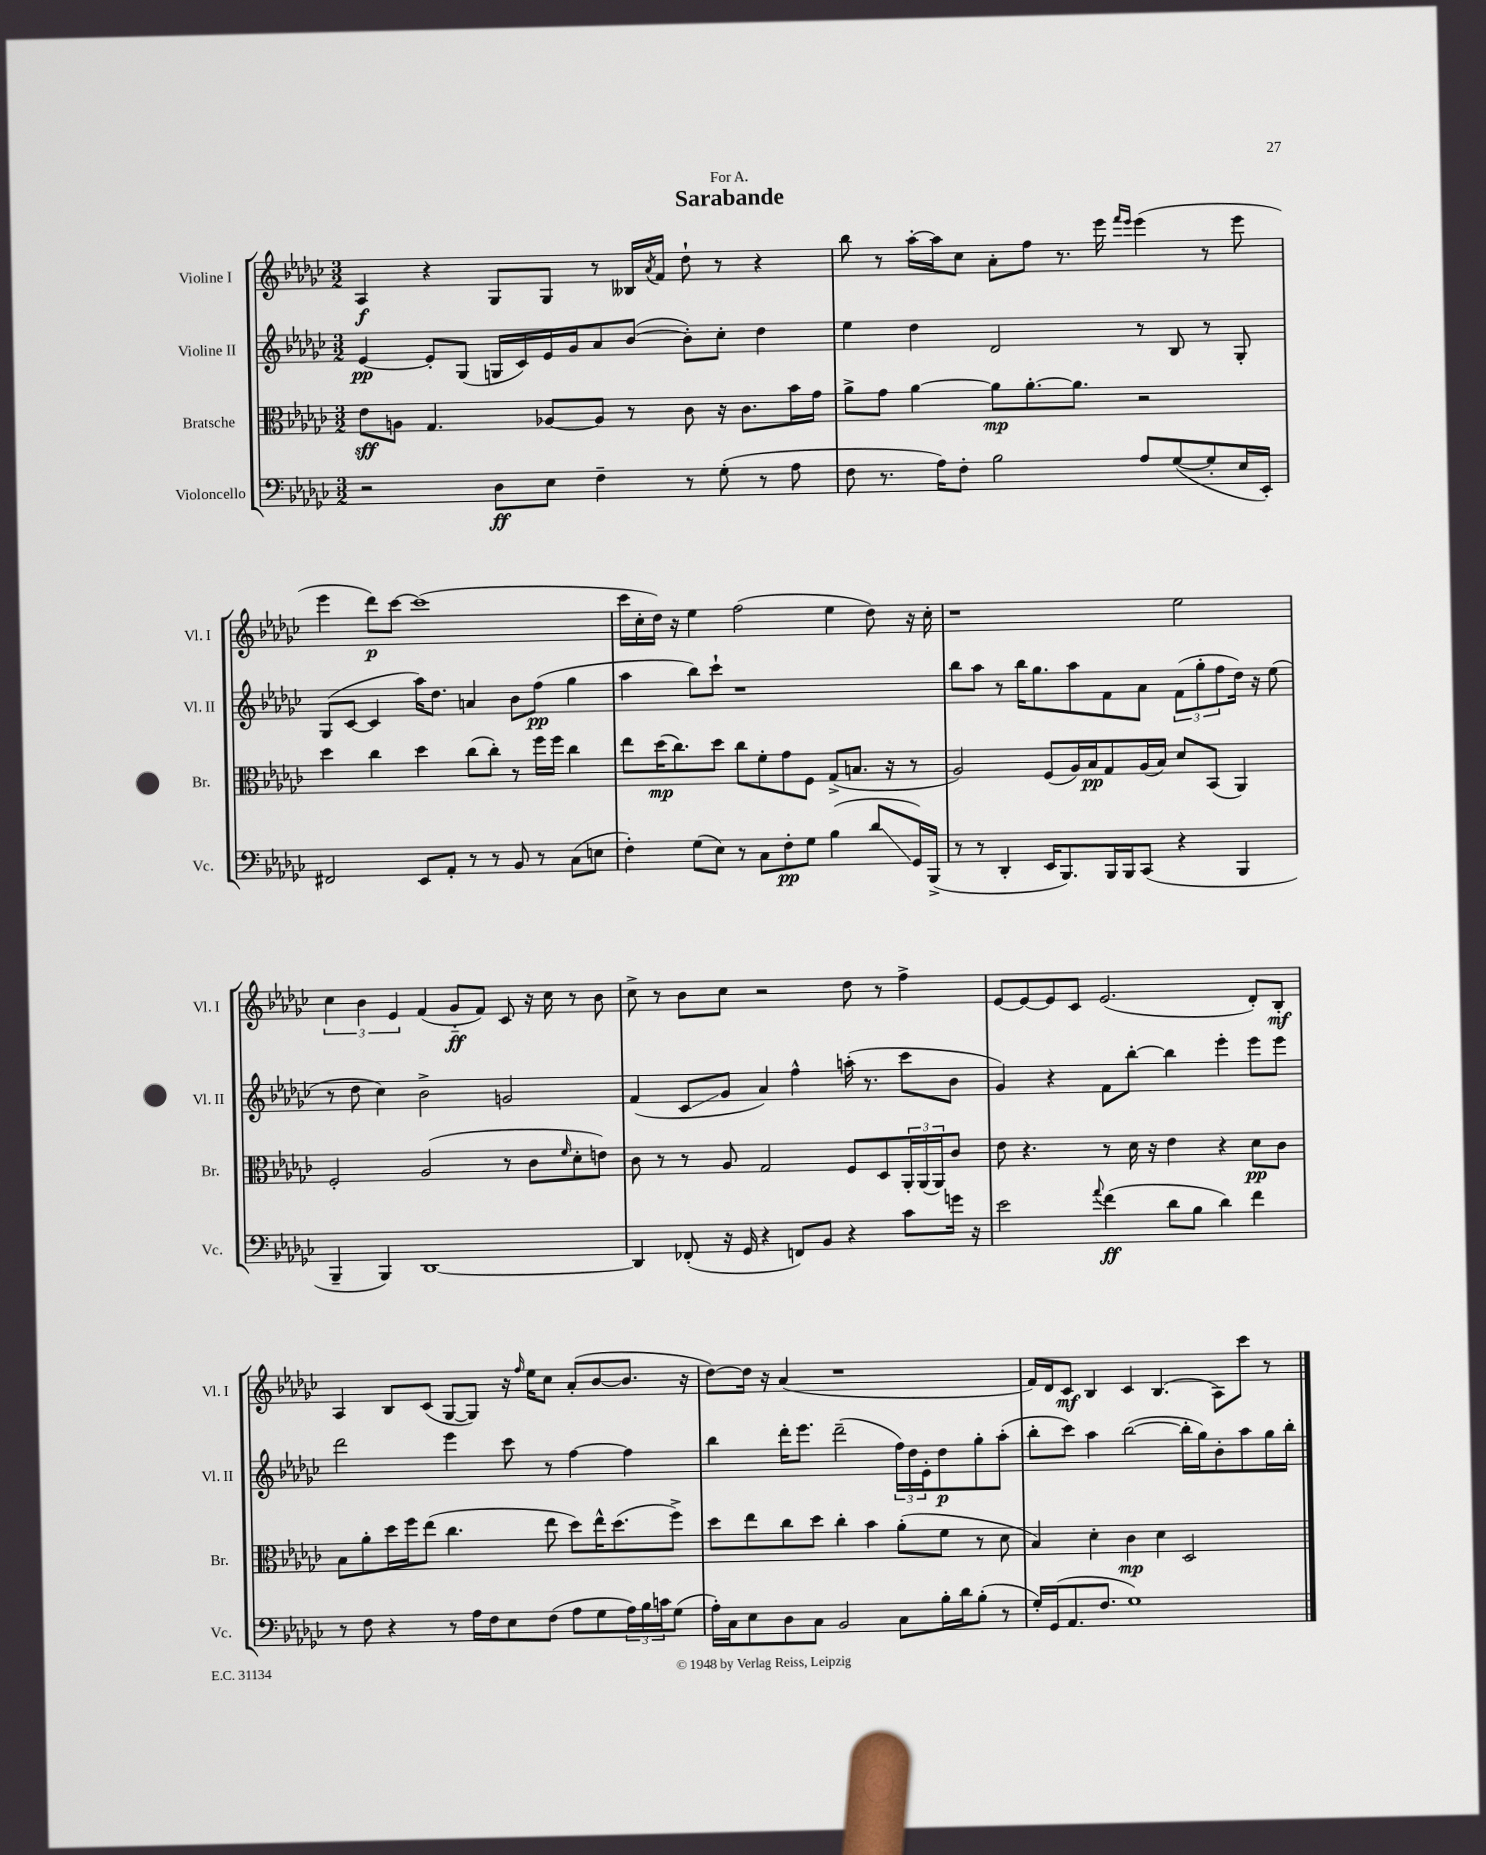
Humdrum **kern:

**kern	**kern	**kern	**kern
*staff4	*staff3	*staff2	*staff1
*clefF4	*clefC3	*clefG2	*clefG2
*k[b-e-a-d-g-c-]	*k[b-e-a-d-g-c-]	*k[b-e-a-d-g-c-]	*k[b-e-a-d-g-c-]
*M3/2	*M3/2	*M3/2	*M3/2
2r	8e-	[4e-	4A-
.	8A	.	.
.	4.G-	8e-']	4r
.	.	(8G-	.
8D-	.	16G	8G-
.	.	16c-)	.
8E-	[8A-	16e-	8G-
.	.	16g-	.
4F~	8A-]	8a-	8r
.	8r	([8b-	16B--
.	.	.	8qa-
.	.	.	16f
8r	8c-	8b-'])	8dd-`
(8G-'	16r	8cc-'	8r
.	8.c-	.	.
8r	.	4dd-	4r
8A-	16b-	.	.
.	16g-	.	.
=	=	=	=
8F	8a-^	4ee-	8bb-
8.r	8g-	.	8r
.	[4a-	4dd-	[16aa-'
16A-)	.	.	16aa-]
8F'	.	.	8cc-
2B-	8a-]	2d-	8a-'
.	[8.a-'	.	8ff
.	.	.	8.r
.	8.a-]	.	.
.	.	.	16eee-
.	.	.	16qqfff
.	.	.	16qqeee-
8A-	2r	8r	(4eee-
([8G-	.	8B-	.
8G-']	.	8r	8r
16E-	.	8G-'	8eee-
16EE-')	.	.	.
=	=	=	=
2FF#	4dd-	(8G-	4eee-
.	.	[8c-	.
.	4cc-	4c-]	8ddd-)
.	.	.	[8ccc-
8EE-	4dd-	16aa-)	(1ccc-]
.	.	8.dd-	.
8AA-'	.	.	.
8r	(8cc-	4a	.
8r	8cc-')	.	.
8BB-	8r	8b-	.
8r	16ff	(8ff	.
.	16ff	.	.
(8C-	4cc-	4gg-	.
8E	.	.	.
=	=	=	=
4F')	8ee-	4aa-	16ccc-
.	.	.	16cc-'
.	(16dd-	.	16dd-)
.	8.cc-)	.	16r
(8G-	.	8bb-)	4ee-
8E-)	8dd-	8ccc-`	.
8r	8cc-	1r	(2ff
8C-	8f'	.	.
8F'	8g-	.	.
8G-	8F	.	.
(4B-	(8G-^	.	4ee-
.	8.B	.	.
8d-	.	.	8dd-)
.	16r	.	.
16GG-)	8r	.	16r
(16BBB-^	.	.	16cc-'
=	=	=	=
8r	2A-)	8bb-	1r
8r	.	8aa-	.
4DD-'	.	8r	.
.	.	16bb-	.
.	.	8.gg-	.
16EE-	(8F	.	.
8.BBB-)	.	.	.
.	16A-)	8aa-	.
.	16B-	.	.
16BBB-	8G-	8f	.
16BBB-	.	.	.
(8CC-	(16A-	8a-	.
.	16B-)	.	.
4r	8d-	(12f	2ee-
.	.	12gg-'	.
.	(8BB-	.	.
.	.	12ff	.
4BBB-	4AA-)	16dd-)	.
.	.	16r	.
.	.	(8ee-	.
=	=	=	=
4BBB-~	2F'	8r	6cc-
.	.	8dd-	.
.	.	.	6b-
4BBB-)	.	4cc-)	.
.	.	.	6e-
[1DD-	(2A-	2b-^	(4f
.	.	.	8g-'~
.	.	.	8f)
.	8r	2g	8c-
.	8c-	.	16r
.	.	.	16cc-
.	16qqf	.	.
.	8d-'	.	8r
.	8e)	.	8b-
=	=	=	=
4DD-]	8c-	(4f	8cc-^
.	8r	.	8r
(8FF-'	8r	8c-	8b-
16r	8A-	8g-	8cc-
16GG-	.	.	.
4r	2G-	4a-)	2r
8FF)	.	4ff^^	.
8BB-	.	.	.
4r	8F	(16aa'	8dd-
.	.	8.r	.
.	8D-	.	8r
8c-	24AA-'	8ccc-	4ff^
.	(24AA-	.	.
.	24AA-)	.	.
16g	8c-	8b-	.
16r	.	.	.
=	=	=	=
2e-	8e-	4g-)	[8e-
.	4.r	.	8e-_
.	.	4r	8e-]
.	.	.	8c-
8qqa-	.	.	.
(4f	8r	8f	(2.e-
.	16d-	[8bb-'	.
.	16r	.	.
8d-	4e-	4bb-]	.
8B-	.	.	.
4d-)	4r	4eee-'	.
4f	8d-	8eee-	8d-')
.	8c-	8eee-	8B-'
=	=	=	=
8r	8B-	2ddd-	4A-
8F	8a-'	.	.
4r	16dd-	.	8B-
.	16ff	.	.
.	(8ee-	.	(8c-
8r	4.cc-	4eee-	[8G-
16A-	.	.	8G-])
16F	.	.	.
8E-	.	8ccc-	16r
.	.	.	16qqff
.	.	.	16ee-
(8F	8ee-	8r	8cc-
8A-	8dd-)	[4ff	(8a-'
8G-	16ee-^^	.	[8b-
.	(8.dd-	.	.
24A-)	.	4ff]	8.b-]
24B-	.	.	.
24c	.	.	.
(8G-	8ff^)	.	.
.	.	.	16r
=	=	=	=
16A-')	8dd-	4bb-	[8dd-)
16C-	.	.	.
8E-	8ee-	.	16dd-]
.	.	.	16r
8D-	8cc-	16ddd-'	(4a-
.	.	8.eee-	.
8C-	8dd-	.	.
2BB-	4cc-'	(2ddd-~	1r
.	4b-	.	.
8C-	(8a-'	24ff)	.
.	.	24dd-	.
.	.	24e-'	.
16B-'	8f	8dd-	.
16d-	.	.	.
(8B-'	8r	8gg-'	.
8r	8d-	(8aa-'	.
=	=	=	=
16G-')	4B-)	8bb-'	16f)
(16GG-	.	.	16d-
8.AA-	.	8ccc-)	8c-
.	4d-'	4aa-	4B-
8.F	.	.	.
1G-)	4c-	([2bb-	4c-
.	4d-	.	(4.B-
.	2D-	16bb-']	.
.	.	16gg-)	.
.	.	8b-'	8A-)
.	.	8aa-	8ccc-
.	.	16gg-	8r
.	.	16bb-'	.
==	==	==	==
*-	*-	*-	*-
